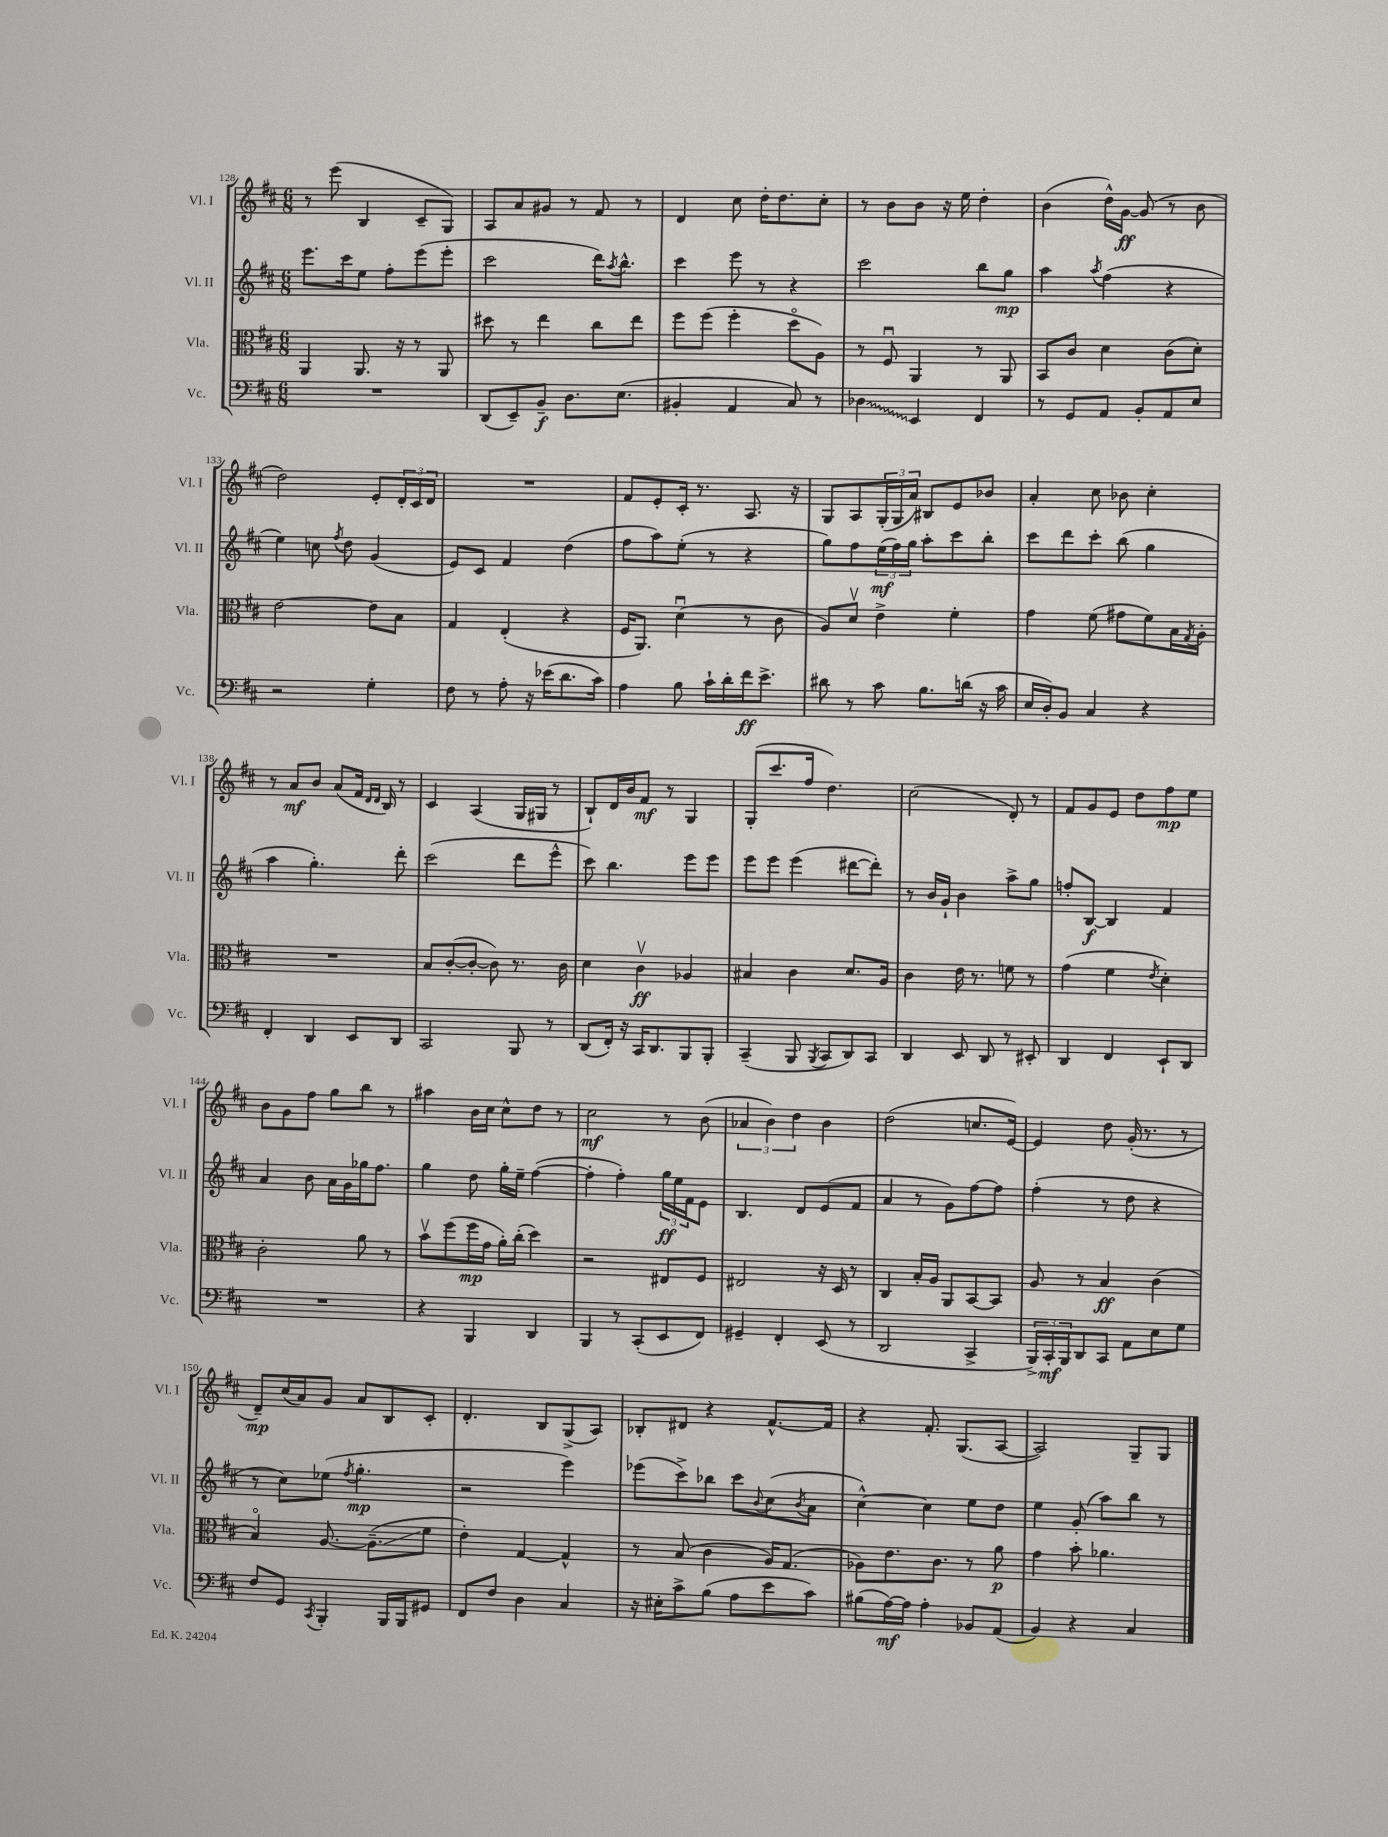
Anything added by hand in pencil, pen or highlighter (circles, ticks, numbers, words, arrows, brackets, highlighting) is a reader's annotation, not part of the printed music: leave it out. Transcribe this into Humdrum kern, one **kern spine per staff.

**kern	**kern	**kern	**kern
*staff4	*staff3	*staff2	*staff1
*clefF4	*clefC3	*clefG2	*clefG2
*k[f#c#]	*k[f#c#]	*k[f#c#]	*k[f#c#]
*M6/8	*M6/8	*M6/8	*M6/8
2.r	4AA	8.eee	8r
.	.	.	(8eee
.	.	16ccc#	.
.	8.AA	8ee	4B
.	.	8ff#'	.
.	16r	.	.
.	8r	(8eee	8c#~
.	8AA	8eee'	8G)
=	=	=	=
(8DD	8dd#	2ccc#	8A
8EE~)	8r	.	8a
8BB~	4ee	.	8g#
8.D	.	.	8r
.	8cc#	16ddd)	8f#
.	.	8qaa	.
(8.E	.	8.bb^^	.
.	8ee	.	8r
=	=	=	=
4BB#'	8ff#	4ccc#	4d
.	(8ff#	.	.
4AA	4ff#'	8eee	8cc#
.	.	8r	16dd'
.	.	.	8.dd
8C#)	8ddo	4r	.
8r	8A)	.	8cc#'
=	=	=	=
4D-	8r	2ccc#	8r
.	8F#u	.	8b
4EE	4AA	.	8b
.	.	.	16r
.	.	.	16ee
4FF#	8r	8bb	4dd'
.	8AA	8gg	.
=	=	=	=
8r	8BB	4aa	(4b
8GG	8c#	.	.
.	.	8qaa	.
8AA	4d	(4ff#	16dd^^)
.	.	.	[16g
8BB'	.	.	(8g]
8AA	(8c#	4r	8r
8E	8d')	.	8b
=	=	=	=
2r	[2e	4ee)	2dd)
.	.	8cc	.
.	.	8qff#	.
.	.	8dd	.
4G'	8e]	(4g	8e'
.	8B	.	24d'
.	.	.	24c#
.	.	.	24d
=	=	=	=
8F#	4G	8e)	2.r
8r	.	8c#	.
8A'	(4E'	4f#	.
16r	.	.	.
(16e-	.	.	.
8.d	4r	(4dd	.
16c#)	.	.	.
=	=	=	=
4A	16F#	8ff#	8f#
.	8.AA)	.	.
.	.	8aa)	8e'
8B	(4du	(8ee'	16c#'
.	.	.	8.r
16c#`	.	8r	.
16d'	.	.	.
16f#	8r	4r	8.A
8.e^	.	.	.
.	8c#	.	.
.	.	.	16r
=	=	=	=
8d#	8A)	8gg)	8G
8r	8dv	8ff#	8A
8c#	4e^	(24ee	(24G'
.	.	24ff#)	24G
.	.	24gg	24a)
8.B	.	8aa'	8B#
.	4f#'	8ccc#	8e
(16d	.	.	.
16r	.	8bb'	8b-
16c#	.	.	.
=	=	=	=
16E	4g	8ccc#	4a'
16D')	.	.	.
8BB	.	8ddd	.
4C#	(8f#	8ccc#'	8cc#
.	8g#	(8bb	8b-
4r	8f#)	4gg	4cc#'
.	16B	.	.
.	8qG	.	.
.	16A'	.	.
=	=	=	=
4FF#'	2.r	4aa	8r
.	.	.	8a
4DD	.	4.gg')	8b
.	.	.	(8a
8EE	.	.	16f#
.	.	.	16qqd
.	.	.	16qqd
.	.	.	16B)
8DD	.	8ddd'	8r
=	=	=	=
2CC#	8B	(2ccc#	4c#
.	([8c#'	.	.
.	8c#'_	.	(4A
.	8c#])	.	.
8BBB	8.r	8ddd	16G
.	.	.	16G#
8r	.	8eee^^	8r
.	16c#	.	.
=	=	=	=
(8DD	4d	8ccc#)	8B`)
16FF#')	.	4.bb	16d
16r	.	.	16b
16CC#	4c#v	.	8f#
8.DD	.	.	.
.	.	.	8r
8BBB	4A-	8eee	4G
8BBB'	.	8eee	.
=	=	=	=
(4CC#~	4B#	8eee	(8G'
.	.	8eee	8.ccc#
8BBB	4c#	(4eee	.
.	.	.	16ff#
8qBBB	.	.	.
8CC#	.	.	4.dd)
8DD)	8.d	[8ddd#	.
8CC#	.	8ddd#'])	.
.	16A	.	.
=	=	=	=
4DD	4c#	8r	(2cc#
.	.	16b	.
.	.	16g`	.
8EE	16e	4b	.
.	8.r	.	.
8DD	.	.	.
8r	8f	8aa^	8d')
8EE#'	8r	8gg	8r
=	=	=	=
4DD	(4g	8ff'	8f#
.	.	[8B	8g
4FF#	4f#	4B]	8e
.	.	.	8dd
.	8qe	.	.
8EE`	4d')	4f#	8ff#
8DD	.	.	8ee
=	=	=	=
2.r	2c#'	4a	8b
.	.	.	8g
.	.	8b	8ff#
.	.	16a	8gg
.	.	16g	.
.	8a	16gg-	8bb
.	.	8.ff#	.
.	8r	.	8r
=	=	=	=
4r	8bv	4gg	4aa#
.	(8ff#	.	.
4BBB	16ff#	8dd	16b
.	16g	.	16cc#
.	16a')	16gg'	8cc#^^
.	(16cc#'	16ee~	.
4DD	4dd)	([4ff#	8dd
.	.	.	8r
=	=	=	=
4BBB	2r	4ff#']	2cc#
8r	.	4ff#')	.
(8CC#'	.	.	.
8EE	8E#	24gg	8r
.	.	24ee	.
.	.	24f#	.
8FF#)	8F#	8e	(8b
=	=	=	=
4GG#~	2E#	4.B	6a-
.	.	.	6b)
4FF#'	.	.	.
.	.	.	6dd
.	.	8d	.
(8EE	16r	(8e	4b
.	16D	.	.
8r	8r	8f#	.
=	=	=	=
2DD	4C#	4a	(2dd
.	16B'	8r	.
.	16A	.	.
.	8AA	8g)	.
4CC#^	[8BB	[8ff#	8.cc
.	8BB]	8ff#]	.
.	.	.	[16e)
=	=	=	=
24BBB^)	8A	(4ff#'	4e]
24CC#'	.	.	.
24BBB	.	.	.
8DD	8r	.	.
8CC#	4B	8r	8dd
8AA	.	8dd	(16g'
.	.	.	8.r
8E	(4c#	4r	.
8G	.	.	8r
=	=	=	=
8F#	4Bo)	8r	8d~)
8GG	.	8cc#)	(16cc#
.	.	.	16a)
8qCC#	.	.	.
4BBB'	[8.A	(8ee-	8g
.	.	8qff#	.
.	.	4.gg'	8a
.	(8.A~]	.	.
16BBB	.	.	8B
16BBB	.	.	.
8GG#	8f#	.	8c#'
=	=	=	=
8FF#	4e')	2r	4.d'
8F#	.	.	.
4D	[4G	.	.
.	.	.	8B
4C#	4G^^]	4eee)	(8G^
.	.	.	8A)
=	=	=	=
16r	8r	(8eee-	8B-'
16E#'	.	.	.
8c#^	(8B	8ccc#^)	8d#
(8B	4c#	8bb-	4r
8A	.	8ccc#	.
.	.	8qqb	.
8e	16A)	(8cc#	[8.f#^^
.	(8.G	.	.
.	.	8qb	.
8c#)	.	8a	.
.	.	.	16f#]
=	=	=	=
(8B#	8A-)	[4cc#^^)	4r
[16A)	8.e	.	.
16A]	.	.	.
4A'	.	4cc#]	8.f#'
.	8.c#	.	.
.	.	.	(8.G
8BB-	8r	8ee	.
(8AA	8a	8dd	[8A
=	=	=	=
4BB)	4g	4ee	2A])
4r	8b'	(8g'	.
.	4.a-	8aa)	.
4C#	.	8bb	8G~
.	.	8r	8G
==	==	==	==
*-	*-	*-	*-
